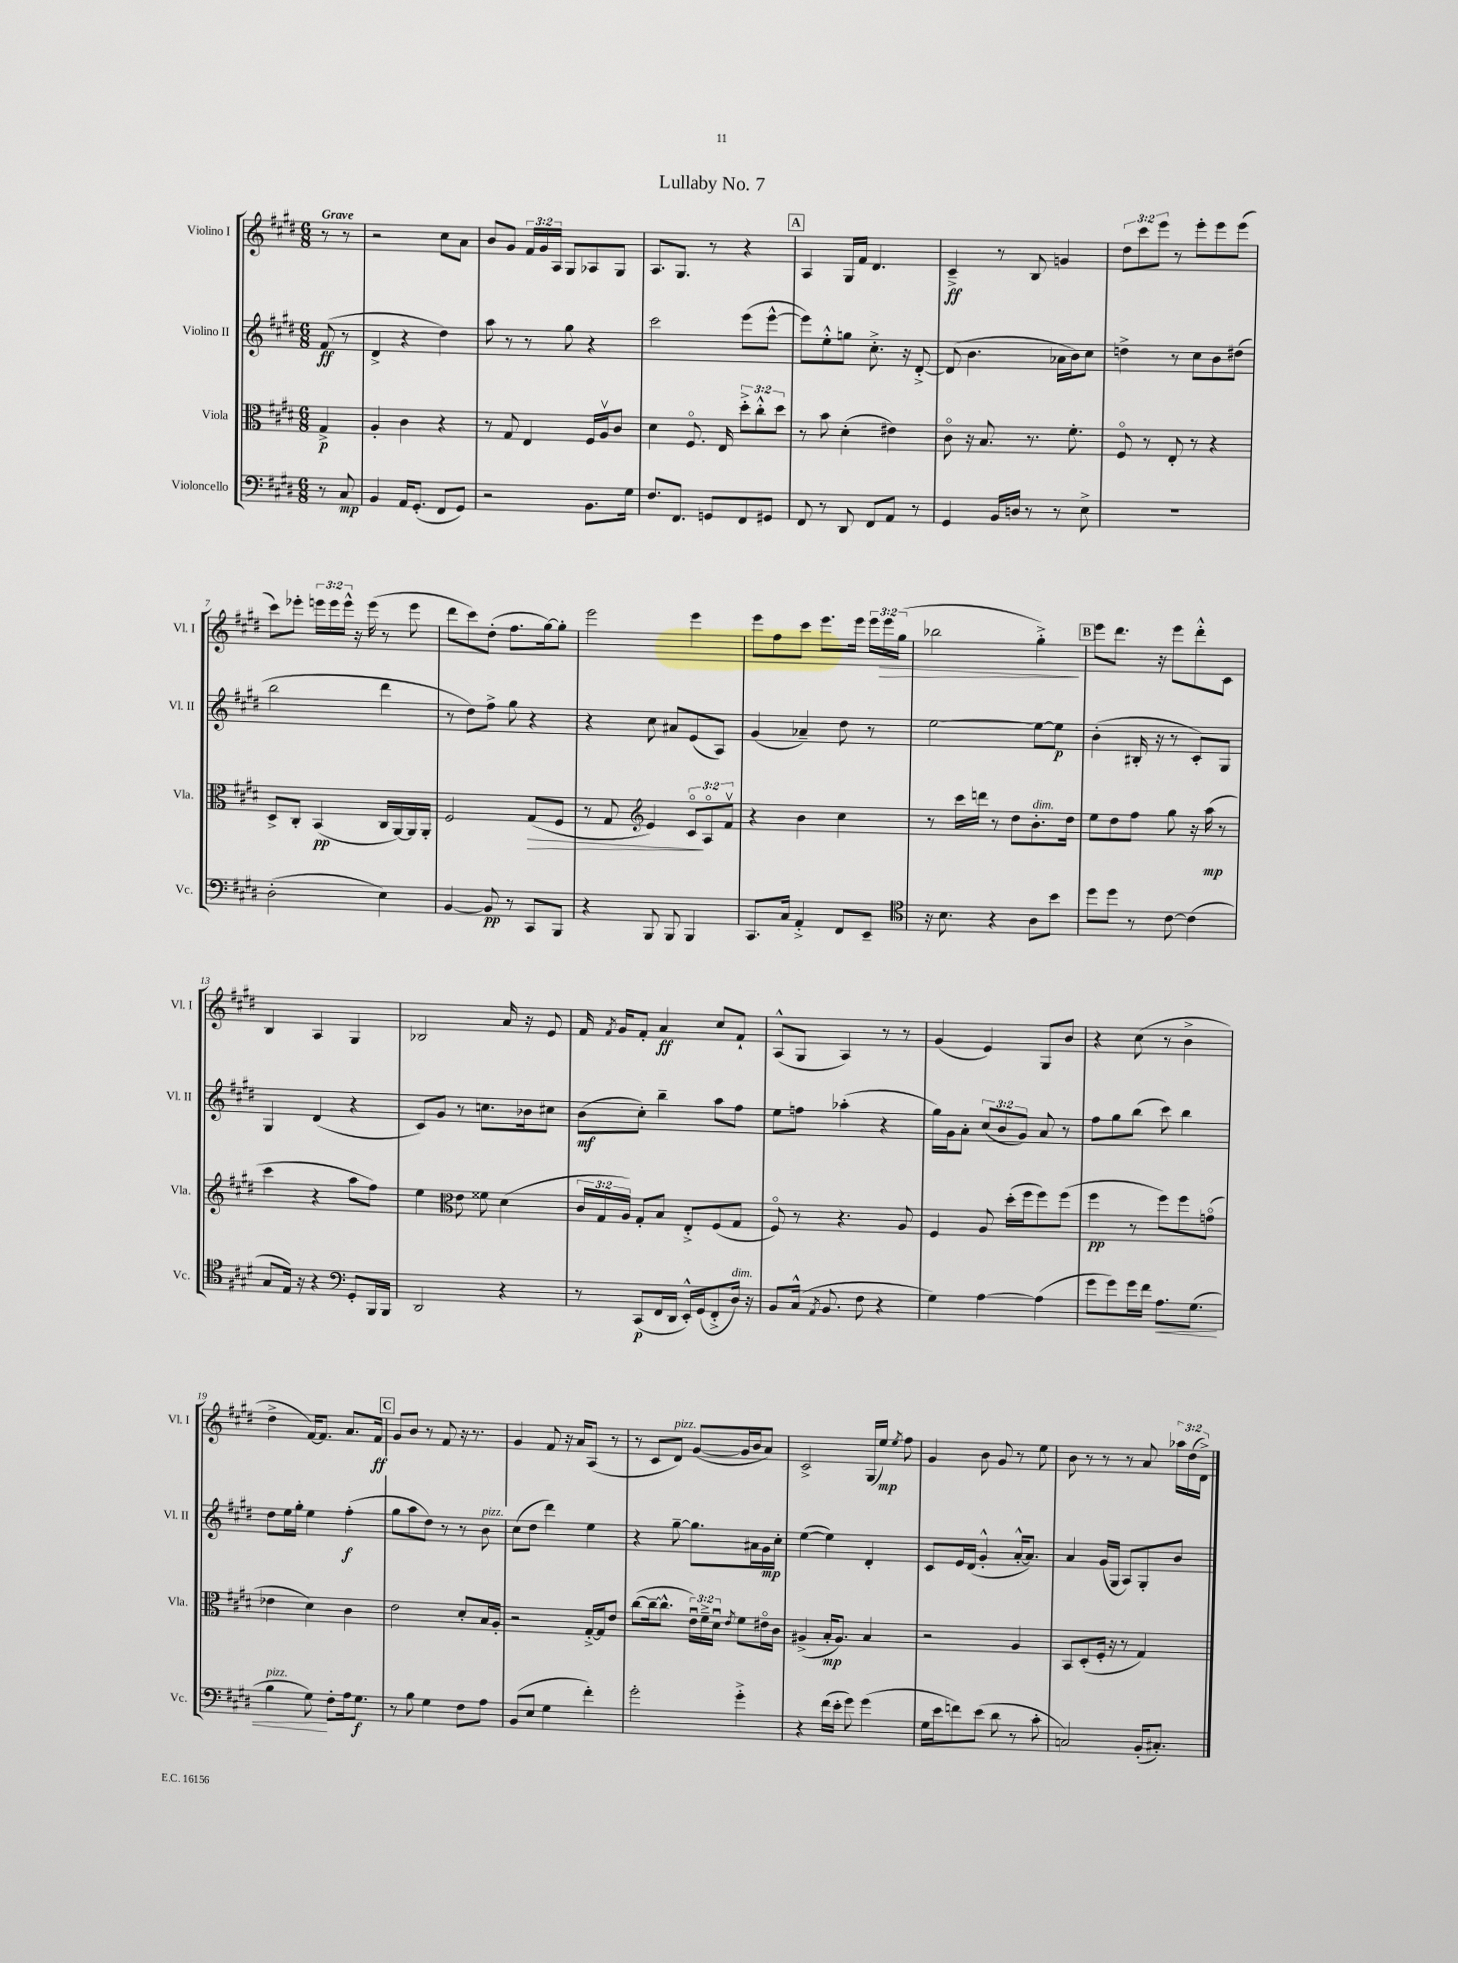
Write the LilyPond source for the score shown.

\header { title = "Lullaby No. 7" }
<<
\new StaffGroup <<
\new Staff = "s0" \with { instrumentName = "Violino I" shortInstrumentName = "Vl. I" } {
    \clef treble \key e \major \numericTimeSignature \time 6/8 \override Staff.TupletNumber.text = #tuplet-number::calc-fraction-text \partial 4 \tempo "Grave"
    \autoBeamOff r8 r8 |
    r2 cis''8[ a'8] |
    b'8[ gis'8] \tuplet 3/2 { fis'16[ gis'16 a16] } gis8[ aes8 gis8] |
    a8.[ gis8.] r8 r4 |
    \mark \markup { \box "A" } a4 gis16[ fis'16] dis'4. |
    cis'4--->\ff r8 b8 g'4 |
    \tuplet 3/2 { dis''8[ cis'''8 e'''8] } r8 e'''8[-. e'''8 e'''8]( |
    cis'''8[) ees'''8]-. \tuplet 3/2 { e'''16[ e'''16 e'''16]-^ } r16 e'''16( r8 e'''8 |
    dis'''8[ cis'''8) dis''8]-.( fis''8.[ gis''16~) gis''8]-. |
    e'''2 e'''4 |
    e'''8[ fis''8 cis'''8] e'''8.[ e'''16] \tuplet 3/2 { e'''16[ e'''16\> gis''16]( } |
    bes''2 gis''4-.->\!) |
    \mark \markup { \box "B" } e'''8[ dis'''8.] r16 e'''8[ dis'''8-.-^ cis'8] |
    b4 a4 gis4 |
    bes2 a'16 r16 e'8 |
    fis'16 \acciaccatura { fis'8 } gis'16[ fis'8]-. a'4\ff cis''8[ fis'8]-! |
    a8[-^( gis8] a4) r8 r8 |
    gis'4( e'4) gis8[ b'8] |
    r4 cis''8( r8 b'4-> |
    dis''4-> fis'16[~) fis'8.] a'8.[ fis'16]\ff |
    \mark \markup { \box "C" } gis'8[ b'8] r8 fis'8 r16 r8. |
    gis'4 fis'8 r16 a'16[ a8]( r8 |
    r8 cis'8[ dis'8]^\markup { \italic "pizz." }) gis'8[~( gis'16 b'16 a'8]) |
    cis'2-> gis16[( e''16]\mp) \acciaccatura { e''8 } fis''8 |
    gis'4 b'8 gis'8 r8 e''8 |
    b'8 r8 r8 r8 a'8 \tuplet 3/2 { aes''16[ dis''16( dis'16]->) } \bar "|." |
}
\new Staff = "s1" \with { instrumentName = "Violino II" shortInstrumentName = "Vl. II" } {
    \clef treble \key e \major \numericTimeSignature \time 6/8 \override Staff.TupletNumber.text = #tuplet-number::calc-fraction-text \partial 4
    \autoBeamOff fis'8\ff( r8 |
    dis'4-> r4 dis''4) |
    a''8 r8 r8 gis''8 r4 |
    cis'''2 e'''8[( e'''8]~-^ |
    \mark \markup { \box "A" } e'''8[) e''8-.-^ g''8] cis''8.-.-> r16 dis'8~-.-> |
    dis'8( b'4. aes'16[ b'16) cis''8] |
    d''4-> r8 cis''8[ b'8 dis''8]( |
    b''2 dis'''4 |
    r8 dis''8[) fis''8]-> gis''8 r4 |
    r4 cis''8 ais'8[ e'8( a8]) |
    gis'4( aes'4--) dis''8 r8 |
    e''2~ e''8[~ e''8]\p |
    \mark \markup { \box "B" } b'4-.( bis16-. r16 r8 cis'8[-.) gis8] |
    gis4 dis'4( r4 |
    cis'8[) gis'8] r8 c''8.[ bes'16 cis''8] |
    b'8[\mf( cis''8]-.) b''4-- a''8[ fis''8] |
    e''8[ f''8] aes''4-.( r4 |
    gis''16[) gis'16 a'8]-. \tuplet 3/2 { cis''8[( b'8 gis'8]) } a'8 r8 |
    fis''8[ gis''8 b''8]( cis'''8) b''4 |
    dis''8[ e''16 gis''16]-. e''4 fis''4-.\f( |
    \mark \markup { \box "C" } gis''8[ a''8 dis''8]) r8 r8 b'8^\markup { \italic "pizz." } |
    cis''8[( dis''8] dis'''4) e''4 |
    r4 gis''8~-- gis''8.[ ais'16 gis'16\mp cis''16]-. |
    e''4~( e''4) dis'4-. |
    cis'8[ e'16 dis'16]( gis'4-.-^ a'16[~-.-^ a'8.]) |
    a'4 gis'16[( gis16] a8[) gis8-. b'8] \bar "|." |
}
\new Staff = "s2" \with { instrumentName = "Viola" shortInstrumentName = "Vla." } {
    \clef alto \key e \major \numericTimeSignature \time 6/8 \override Staff.TupletNumber.text = #tuplet-number::calc-fraction-text \partial 4
    \autoBeamOff gis4->\p |
    a4-. cis'4 r4 |
    r8 gis8 e4 fis16[ a16\upbow cis'8] |
    dis'4 fis8.\flageolet e16 \tuplet 3/2 { dis''8[-.-> cis''8-.-^ dis''8] } |
    \mark \markup { \box "A" } r8 b'8 dis'4-.( eis'4) |
    cis'8\flageolet r16 b8. r8. fis'8.-. |
    fis8\flageolet r8 e8-. r8 r4 |
    dis8[-> cis8]-. b,4\pp( cis16[ a,16~) a,16 a,16]-. |
    fis2 gis8[\>( fis8] |
    r8 gis8 \clef treble e'4) \tuplet 3/2 { cis'8[\flageolet\! a8\flageolet fis'8]\upbow } |
    r4 b'4 cis''4 |
    r8 cis'''16[ d'''16] r8 dis''8[ b'8.-.^\markup { \italic "dim." } dis''16] |
    \mark \markup { \box "B" } e''8[ dis''8 fis''8] gis''8 r16 a''16\mp( r8 |
    cis'''4 r4 a''8[ fis''8]) |
    e''4 \clef alto e'8 fisis'8 dis'4( |
    \tuplet 3/2 { cis'16[ gis16 a16]) } gis8[-. b8] e8[-.-> fis8( gis8] |
    fis8\flageolet) r8 r4. a8 |
    fis4 a8 dis''16[-.( fis''16 fis''8) fis''8]( |
    fis''4\pp r8 fis''8[) fis''8 g'8]\flageolet( |
    ees'4 dis'4) cis'4 |
    \mark \markup { \box "C" } e'2 dis'8[-. b16 a16]-. |
    r2 gis16[~-.-> gis16 e'8] |
    cis''8[~( cis''16~-- cis''8.]-^ \tuplet 3/2 { e'16[\downbow) fis'16---> dis'16]\downbow } \acciaccatura { e'8 } fis'8[ eis'16\flageolet cis'16] |
    ais4->( b16[-.\mp ais8.]) b4 |
    r2 a4 |
    b,8[ dis8-.( fis16]-. r16 r8 gis4) \bar "|." |
}
\new Staff = "s3" \with { instrumentName = "Violoncello" shortInstrumentName = "Vc." } {
    \clef bass \key e \major \numericTimeSignature \time 6/8 \partial 4
    \autoBeamOff r8 cis8\mp |
    b,4 a,16[ gis,8.]-.( fis,8[ gis,8]) |
    r2 b,8.[ gis16] |
    fis8.[ fis,8.] g,8[ fis,8 gis,8] |
    \mark \markup { \box "A" } fis,8 r8 dis,8 fis,8[ a,8] r8 |
    gis,4 b,16[ d16] r8 r8 e8-> |
    R2. |
    dis2-.( e4) |
    b,4~ b,8\pp r8 cis,8[ b,,8] |
    r4 b,,8 b,,8 b,,4 |
    cis,8.[ cis16] a,4-.-> fis,8[ e,8]-- |
    \clef tenor r16 b8. r4 a8[ b'8] |
    \mark \markup { \box "B" } dis''8[ dis''8] r8 cis'8~ cis'4( |
    gis8[ e16]) r16 r4 \clef bass gis,8[-. b,,16 b,,16] |
    dis,2 r4 |
    r8 cis,8[\p( fis,16 dis,16] e,16[-.-^) gis,16( fis,8-.-> dis16]^\markup { \italic "dim." }) r16 |
    b,8[ cis16]-^( \acciaccatura { a,8 } b,8. fis8 r4 |
    gis4) a4~ a4( |
    gis'8[ gis'8) gis'16 fis'16] a8.[\< gis8.]( |
    b4^\markup { \italic "pizz." } gis8\!) fis8[-. a16 gis8.]\f |
    \mark \markup { \box "C" } r8 b8 gis4 fis8[ a8] |
    b,8[( e8] gis4 fis'4-.) |
    gis'2-. gis'4-.-> |
    r4 fis'16[( e'16]-. gis'8) gis'4( |
    gis16[ e'16 f'8) e'8]( dis'8 r8 cis'8-. |
    c2) b,16[-.( cis8.]-.) \bar "|." |
}
>>
>>
